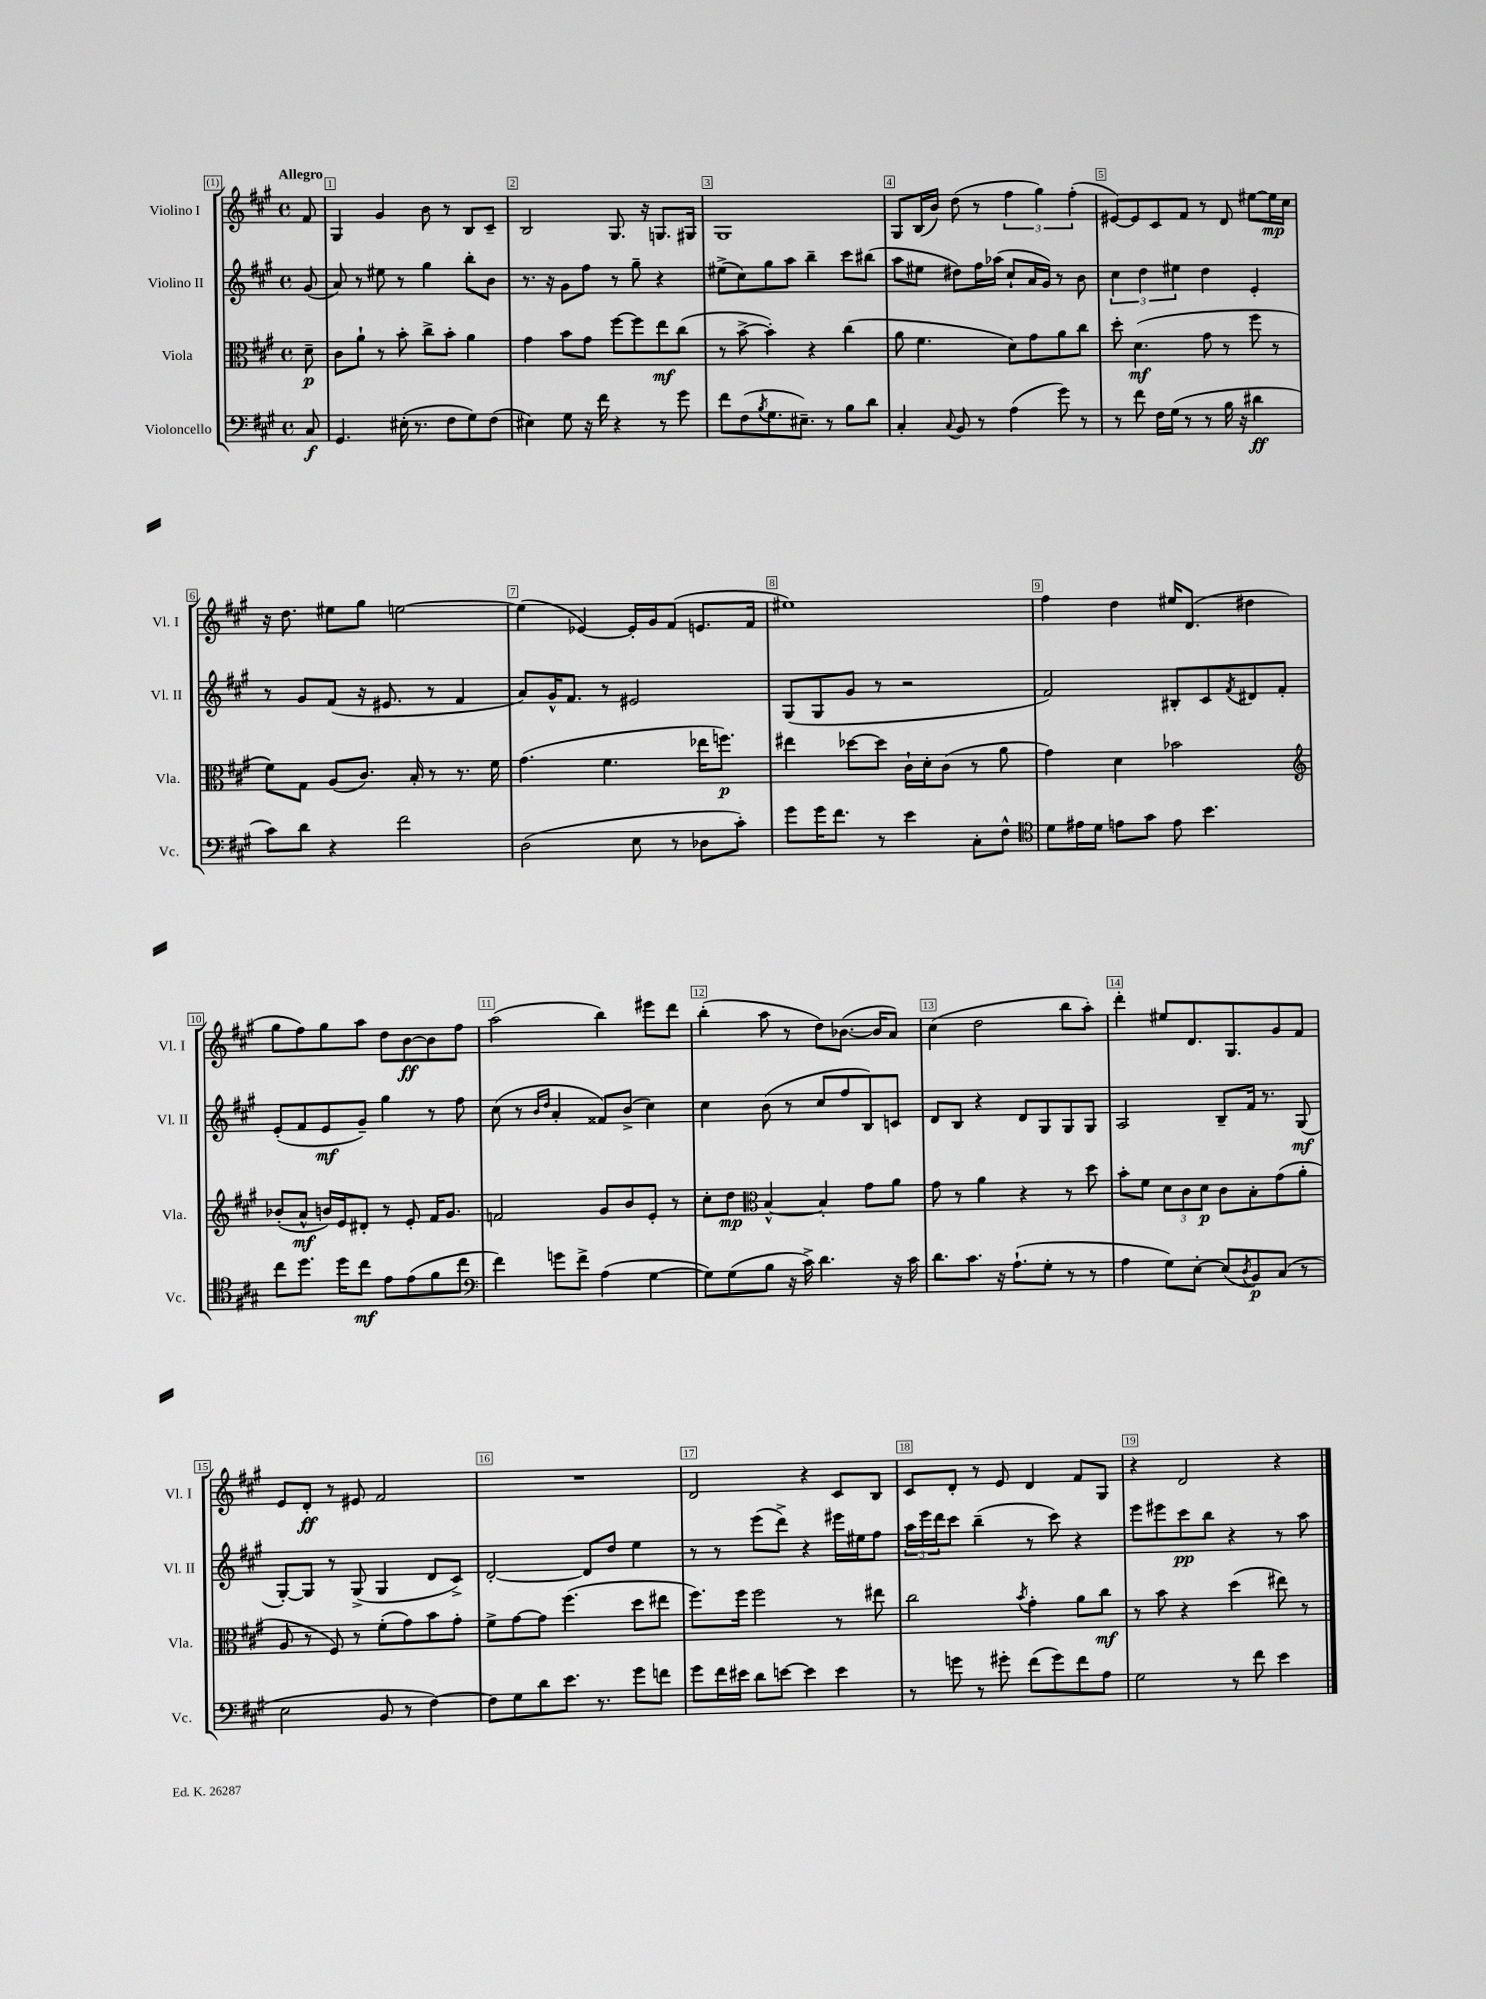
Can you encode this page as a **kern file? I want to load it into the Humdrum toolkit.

**kern	**kern	**kern	**kern
*staff4	*staff3	*staff2	*staff1
*clefF4	*clefC3	*clefG2	*clefG2
*k[f#c#g#]	*k[f#c#g#]	*k[f#c#g#]	*k[f#c#g#]
*M4/4	*M4/4	*M4/4	*M4/4
*met(c)	*met(c)	*met(c)	*met(c)
8C#/	8d~\	(8g#/	8f#/
=	=	=	=
4.GG#/	8c#\L	8a/)	4G#/
.	8a`\J	8r	.
.	8r	8ee#\	4g#/
(16E#'\	8b'\	8r	.
8.r	.	.	.
.	8cc#^\L	4gg#\	8b\
8F#\L	8b'\J	.	8r
8G#\)	4a\	8bb'\L	8B/L
(8F#\J	.	8b\J	8c#~/J
=	=	=	=
4E#\)	4g#\	8.r	2B/
.	.	16r	.
8G#\	8b\L	8g#\L	.
16r	8g#\J	8ff#\J	.
16f#\	.	.	.
4r	[8ff#\L	8r	8.G#/
.	8ff#\]	8gg#~\	.
.	.	.	16r
8r	8ee\	4r	8.G/L
8g#\	(8cc#\J	.	.
.	.	.	16G#/Jk
=	=	=	=
8f#\L	8r	(8ee#^\L	1G#
(8F#\	[8b^\	8cc#\)	.
8qB/	.	.	.
8.G#\	4b'\])	8gg#\	.
.	.	8aa\J	.
8.E#~\J)	.	.	.
.	4r	4bb~\	.
8r	.	.	.
8B\L	(4cc#\	8ccc#\L	.
8d\J	.	(8bb#\J	.
=	=	=	=
4C#'/	8a\	8aa\L	8G#/L
.	4.f#\	8ee#\J	(16B/L
.	.	.	16b/JJ)
8qqC#/	.	.	.
8BB/	.	8dd#\L)	(8dd\
8r	.	16ff#\L	8r
.	.	(16aa-\JJ	.
(4A\	8d\L)	8cc#`/L	6ff#\
.	8g#\	16a/L	.
.	.	.	6gg#\)
.	.	16g#/JJ)	.
8g#\)	8a\	8r	.
.	.	.	(6ff#'\
8r	8cc#\J	8b\	.
=	=	=	=
8r	8dd'\	6cc#\	[8e#/L)
8f#\	(4.d\	.	8e#/]
.	.	6dd\	.
16F#\LL	.	.	8c#/
(16G#\JJ	.	.	.
.	.	6ee#\	.
8r	.	.	8f#/J
8r	8g#\	4dd\	8r
16B\	8r	.	8d/
16r	.	.	.
4d#\	8ff#\	4e'/	[8ee#\L
.	8r	.	16ee#\]L
.	.	.	16cc#\JJ
=	=	=	=
8c#\L)	8f#\L)	8r	16r
.	.	.	8.dd\
8d\J	8G#\J	8g#/L	.
4r	(8A/L	(8f#/J	8ee#\L
.	8.c#/J)	16r	8gg#\J
.	.	8.e#/	.
2f#\	.	.	[2ee\
.	16B'/	.	.
.	8r	8r	.
.	8.r	4f#/	.
.	16f#\	.	.
=	=	=	=
(2D\	(4.g#\	8a/L)	(4ee\]
.	.	16g#^^/K	.
.	.	8.f#/J	.
.	.	.	[4e-/)
.	4.f#\	8r	.
8E\	.	2e#/	16e-'/]LL
.	.	.	16g#/J
8r	.	.	(8f#/J
8D-\L	16ee-\LK	.	8.e/L
.	8.ff\J)	.	.
8c#'\J)	.	.	.
.	.	.	16f#/Jk
=	=	=	=
8g#\L	4ee#\	(8G#/L	1ee#)
16g#\K	.	8G#/	.
8.f#\J	.	.	.
.	[8dd-\L	8g#/J	.
8r	8dd-\]J	8r	.
4e\	16c#`\LL	2r	.
.	16d'\J	.	.
.	(8c#\J	.	.
8C#'\L	8r	.	.
8F#^^\J	8a\	.	.
=	=	=	=
*clefC4	*	*	*
8d\L	4g#\)	2f#/)	4ff#\
16e#\L	.	.	.
16d\JJ	.	.	.
8e\L	4d\	.	4dd\
8g#\J	.	.	.
8e\	2b-\	8B#'/L	16ee#/LK
.	.	.	(8.d/J
4.b\	.	8c#/	.
.	.	8qf#/	.
.	.	8d#/	4dd#\
.	.	8f#'/J	.
=	=	=	=
*	*clefG2	*	*
8cc#\L	(8b-'/L	(8e'/L	8gg#\L
8.dd\J	8a^^/J	8f#/	8ff#\)
.	16b/LL)	8e/	8gg#\
16dd\LK	16e/J	.	.
8cc#\J	8d#'/J	8g#~/J)	8aa\J
8e\L	8r	4gg#\	8dd\L
(8e\	8e'/	.	[8b\
8f#\	16f#/LK	8r	8b\]
.	8.g#/J	.	.
8cc#\J	.	8ff#\	8ff#\J
=	=	=	=
*clefF4	*	*	*
4f#\)	2f/	(8cc#\	(2aa\
.	.	8r	.
.	.	16qqb/LL	.
.	.	16qqdd/JJ	.
8g\L	.	4a'/	.
8f#^\J	.	.	.
(4A\	8g#/L	8f##/L)	4bb\)
.	8b/	(8b^/J	.
[4G#\	8e'/J	4cc#\)	8eee#\L
.	8r	.	8ddd\J
=	=	=	=
8G#\]L)	8cc#'\L	4cc#\	(4bb'\
(8G#\	8dd\J	.	.
*	*clefC3	*	*
8B\J	[4B^^/	(8b\	8aa\
16r	.	8r	8r
16c#^\)	.	.	.
4.d\	4B'/]	8cc#/L	8dd\L)
.	.	8ff#/	([8.b-\J
.	8g#\L	8B/)	.
.	.	.	16b-/]LK
16r	8a\J	8c/J	8a/J)
16c#\	.	.	.
=	=	=	=
8.d\L	8g#\	8d/L	(4cc#\
.	8r	8B/J	.
8.c#\J	.	.	.
.	4a\	4r	2dd\
16r	.	.	.
(8.A`\L	.	.	.
.	4r	8d/L	.
8G#'\J	.	8G#/	.
8r	8r	8G#/	8bb\L
8r	8dd\	8G#/J	8aa'\J)
=	=	=	=
4A\	8b'\L	2A/	4ddd'\
.	8f#\J	.	.
8G#\L)	12d\L	.	8ee#/L
.	12c#\	.	.
[8E'\J	.	.	8.d/
.	12d\J	.	.
(8E/]L	8c#\L	8B~/L	.
.	.	.	8.G#/
8qD/	.	.	.
8BB/)	8B'\	16f#/Jk	.
.	.	8.r	.
(8C#/J	(8g#\	.	8g#/
8r	8a'\J	(8G#/	8f#/J
=	=	=	=
2E\	8A/	[8G#'/L)	8e/L
.	8r	8G#/]J	8d'/J
.	8F#/)	8r	8r
.	8r	(8G#^/	8e#/
8BB/	(8f#'\L	4G#/	2f#/
8r	8g#\)	.	.
[4F#\)	8b\	8d/L	.
.	8g#'\J	8c#^/J)	.
=	=	=	=
8F#\]L	8f#^\L	[2d'/	1r
8G#\	[8g#\	.	.
8d\	8g#\]J	.	.
8.e\J	(4.ff#\	.	.
.	.	8d/]L	.
8.r	.	.	.
.	.	8dd/J	.
8g#\L	8dd\L	4ee\	.
8f\J	8ee#\J	.	.
=	=	=	=
8g#\L	8.ff#\L)	8r	2d/
16f#\L	.	8r	.
16e#\JJ	16ff#\Jk	.	.
8d\L	2ff#\	(8eee\L	.
[8e\J	.	8ddd^\J)	.
4e\]	.	4r	4r
4e\	8r	16eee#\LL	8c#/L
.	.	16ee#\J	.
.	8ee#\	8ff#\J	8B/J
=	=	=	=
8r	2cc#\	24aa\LL	8c#/L
.	.	24eee\	.
.	.	24ddd\J	.
8g\	.	8ccc#\J	8d'/J
8r	.	(4bb~\	8r
8g#'\	.	.	8e/
.	8qb/	.	.
(8f#\L	4g#'\	8r	4d/
8g#\)	.	8ccc#\)	.
8f#\	8a\L	4r	8f#/L
8A\J	8cc#\J	.	8G#/J
=	=	=	=
2G#\	8r	8eee\L	4r
.	8b\	8eee#\	.
.	4r	8ccc#\	2d/
.	.	8bb\J	.
8r	(4dd\	4r	.
8f#\	.	.	.
4e\	8ee#\)	8r	4r
.	8r	8aa\	.
==	==	==	==
*-	*-	*-	*-
